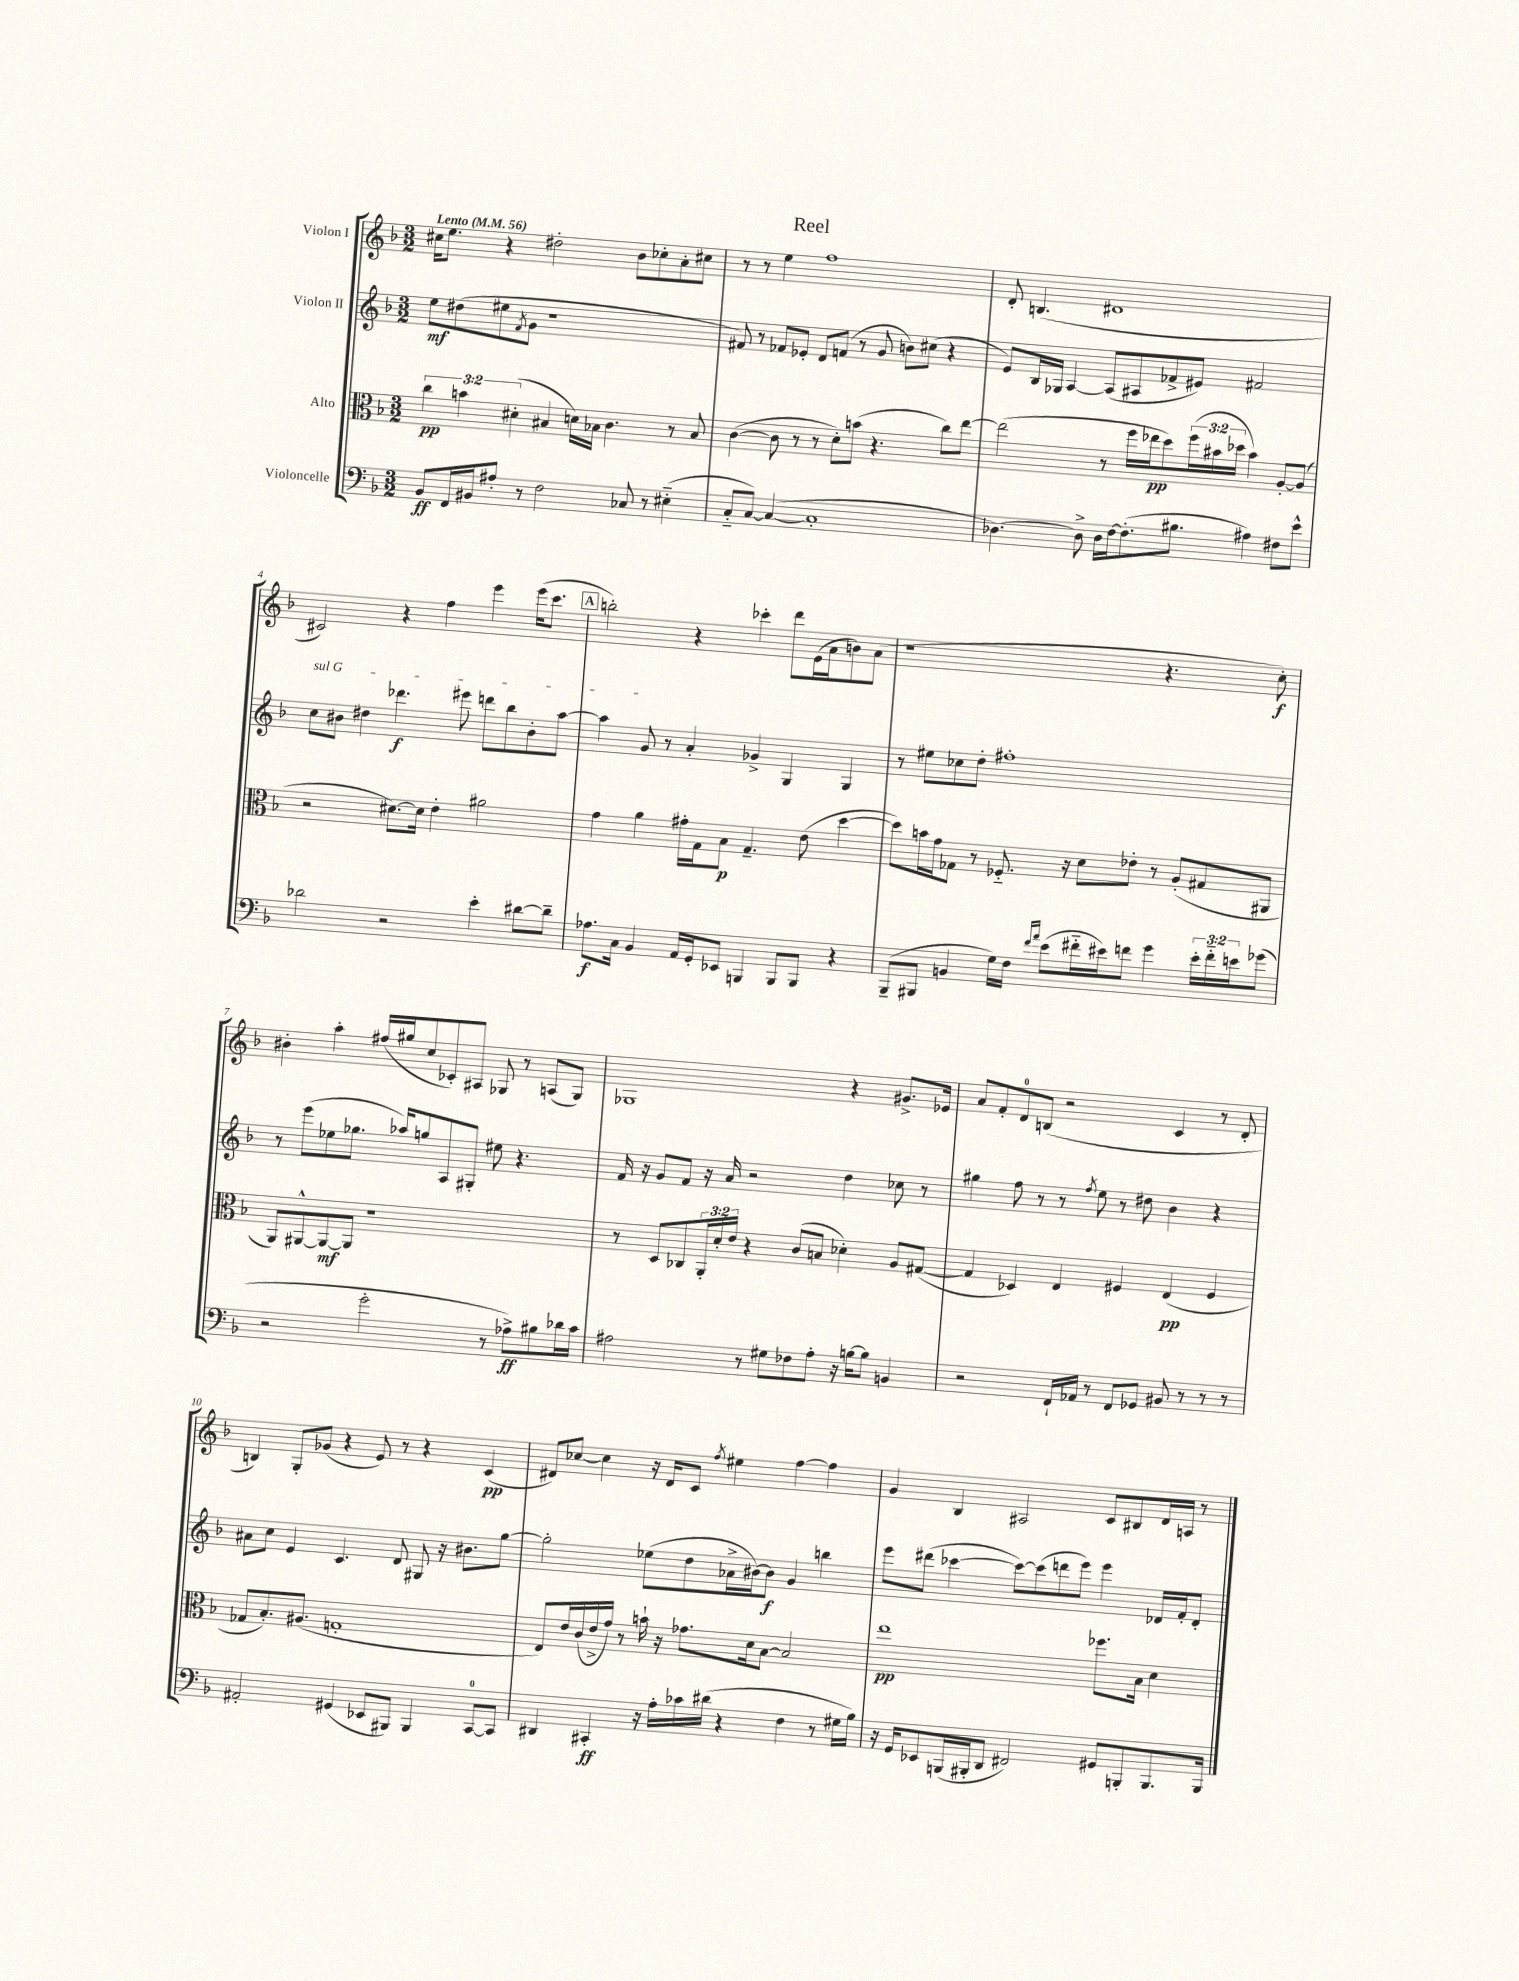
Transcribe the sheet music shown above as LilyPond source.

\header { title = "Reel" }
<<
\new StaffGroup <<
\new Staff = "s0" \with { instrumentName = "Violon I" } {
    \clef treble \key f \major \numericTimeSignature \time 3/2 \tempo "Lento" 4 = 56
    cis''16 e''8. r4 dis''2-. bes'8 ces''8-. a'8-. cis''8 |
    r8 r8 e''4 f''1 |
    d'8-. b4.( dis'1 |
    cis'2) r4 f''4 e'''4 e'''16( c'''8. |
    \mark \markup { \box "A" } b''2-.) r4 ces'''4-. d'''8 e'16( a'16 b'8) a'8( |
    r1 r4. c''8-.\f) |
    bis'4-. a''4-. fis''16( gis''16 c''8 ces'8-.) ais8 ges8 r8 a8( ges8) |
    ges1 r4 gis'8.-> ees'16 |
    a'8 f'8-. d'8-0 b8( r2 c'4 r8 d'8-. |
    b4) g8-. ges'8( r4 e'8) r8 r4 c'4\pp( |
    dis'8) ces''8~ ces''4 r16 dis'16 c'8 \acciaccatura { f''8 } eis''4 f''4~ f''4 |
    g'4 bes4 ais2 c'8 bis8 d'16 a16 r8 \bar "|." |
}
\new Staff = "s1" \with { instrumentName = "Violon II" } {
    \clef treble \key f \major \numericTimeSignature \time 3/2
    e''8\mf dis''8( eis''8 \acciaccatura { f'8 } g'8 r1 |
    fis'8) r8 fes'8 ees'8-. d'8 f'8( r8 g'8 b'8) cis''8( r4 |
    e'8) bes16 ges16 a4~ a8( ais8 fes'8-> eis'8) fis'2 |
    \once \override TextSpanner.bound-details.left.text = \markup { \italic "sul G" } c''8\startTextSpan bis'8 dis''4 des'''4.\f eis'''8 d'''8 bes''8 bis'8-. a''8~ |
    \mark \markup { \box "A" } a''4 g'8\stopTextSpan r8 a'4-. ges'4-> g4 g4 |
    r8 eis''8 ces''8 d''8-. fis''1-. |
    r8 e'''8( ees''8 ges''8. aes''16) g''8 a8 gis8-. eis''8 r4. |
    f'16 r16 g'8 f'8 r16 a'16 r2 d''4 ces''8 r8 |
    gis''4 f''8 r8 r8 \acciaccatura { f''8 } e''8 r8 dis''8 bes'4 r4 |
    ais'8 c''8 e'4 c'4. d'8 gis8 r16 bis'8. g''8~ |
    g''2-. ees''8( d''8 aes'16-> bis'16~) bis'8\f g'4 b''4 |
    e'''8 dis'''8( ces'''4~ ces'''8~) ces'''8( d'''8 e'''8) e'''4 des'16 f'16-. des'8-. \bar "|." |
}
\new Staff = "s2" \with { instrumentName = "Alto" } {
    \clef alto \key f \major \numericTimeSignature \time 3/2 \override Staff.TupletNumber.text = #tuplet-number::calc-fraction-text
    \tuplet 3/2 { c''4\pp b'4 dis'4-.( } bis4 d'16) bes16 c'4. r8 bes8 |
    c'4~( c'8 r8 r8 d'8-.) b'8( r4. c''8) e''8~ |
    e''2( r8 f''16 ees''16\pp d''8) \tuplet 3/2 { f''16( bis'16 des''16 } bis'4) a8~-. a8( |
    r2 dis'8.~) dis'16 e'4-. ais'2 |
    \mark \markup { \box "A" } g'4 a'4 gis'16-. g16 bes8\p g4.-- e'8( d''4~ |
    d''8) b'16 g'16 ges8 r8 fes8.-_ r16 d'8 ees'8-. r8 a8-.( gis8 ais,8 |
    a,8) ais,8~-^ ais,8~\mf ais,8 r1 |
    r8 d8 ces8 \tuplet 3/2 { a,16-. d'16-. e'16 } r4 c'8( b8 des'4-.) a8 gis8~( |
    gis4 des4) e4 fis4 e4\pp( fis4 |
    ges8 bes8.-.) ais8.( g1-. |
    e8) e'16 c'16( e'16-> g'16) r8 b'16-! r16 ges'8. d'16 bes8~ bes2 |
    e''1\pp fes''8. bes16 d'4 \bar "|." |
}
\new Staff = "s3" \with { instrumentName = "Violoncelle" } {
    \clef bass \key f \major \numericTimeSignature \time 3/2 \override Staff.TupletNumber.text = #tuplet-number::calc-fraction-text
    bes,8\ff f,16 bis,16 ais8-. r8 f2 ces8 r8 eis4-_( |
    c8-_ c8~) c4~( c1-. |
    des4.~) des8-> des16 f16~ f8.-.( bis8. ais4) fis8 e'8-^ |
    des'2 r2 e'4-. dis'8~ dis'8-- |
    \mark \markup { \box "A" } aes8.\f c16 bes,4 a,16 g,16-. ees,8 b,,4 b,,8 b,,8 r4 |
    bes,,8--( bis,,8 b,4 g16) f16 \grace { f'16 a'16 } e'8( fis'16-_ eis'16) f'8 g'4 \tuplet 3/2 { eis'16-. f'16-_ e'16 } ges'8( |
    r2 g'2-. r8 aes8->\ff) bis8 des'16 c'16 |
    ais2 r8 gis8 fes8 ais8-. r16 b16~ b8 b,4 |
    r2 f,16-! aes,16 r8 f,8 ges,8 bis,8 r8 r8 r8 |
    ais,2-. gis,4( ees,8 bis,,8) bis,,4 c,8-0~ c,8 |
    dis,4 cis,4-.\ff r16 a16-. ces'16 dis'16( r4 f4 r8 gis16 bes16) |
    r16 g,16 ees,8 b,,16( bis,,16-. d,8 fis,2) gis,8 b,,8-. b,,8. b,,16 \bar "|." |
}
>>
>>
